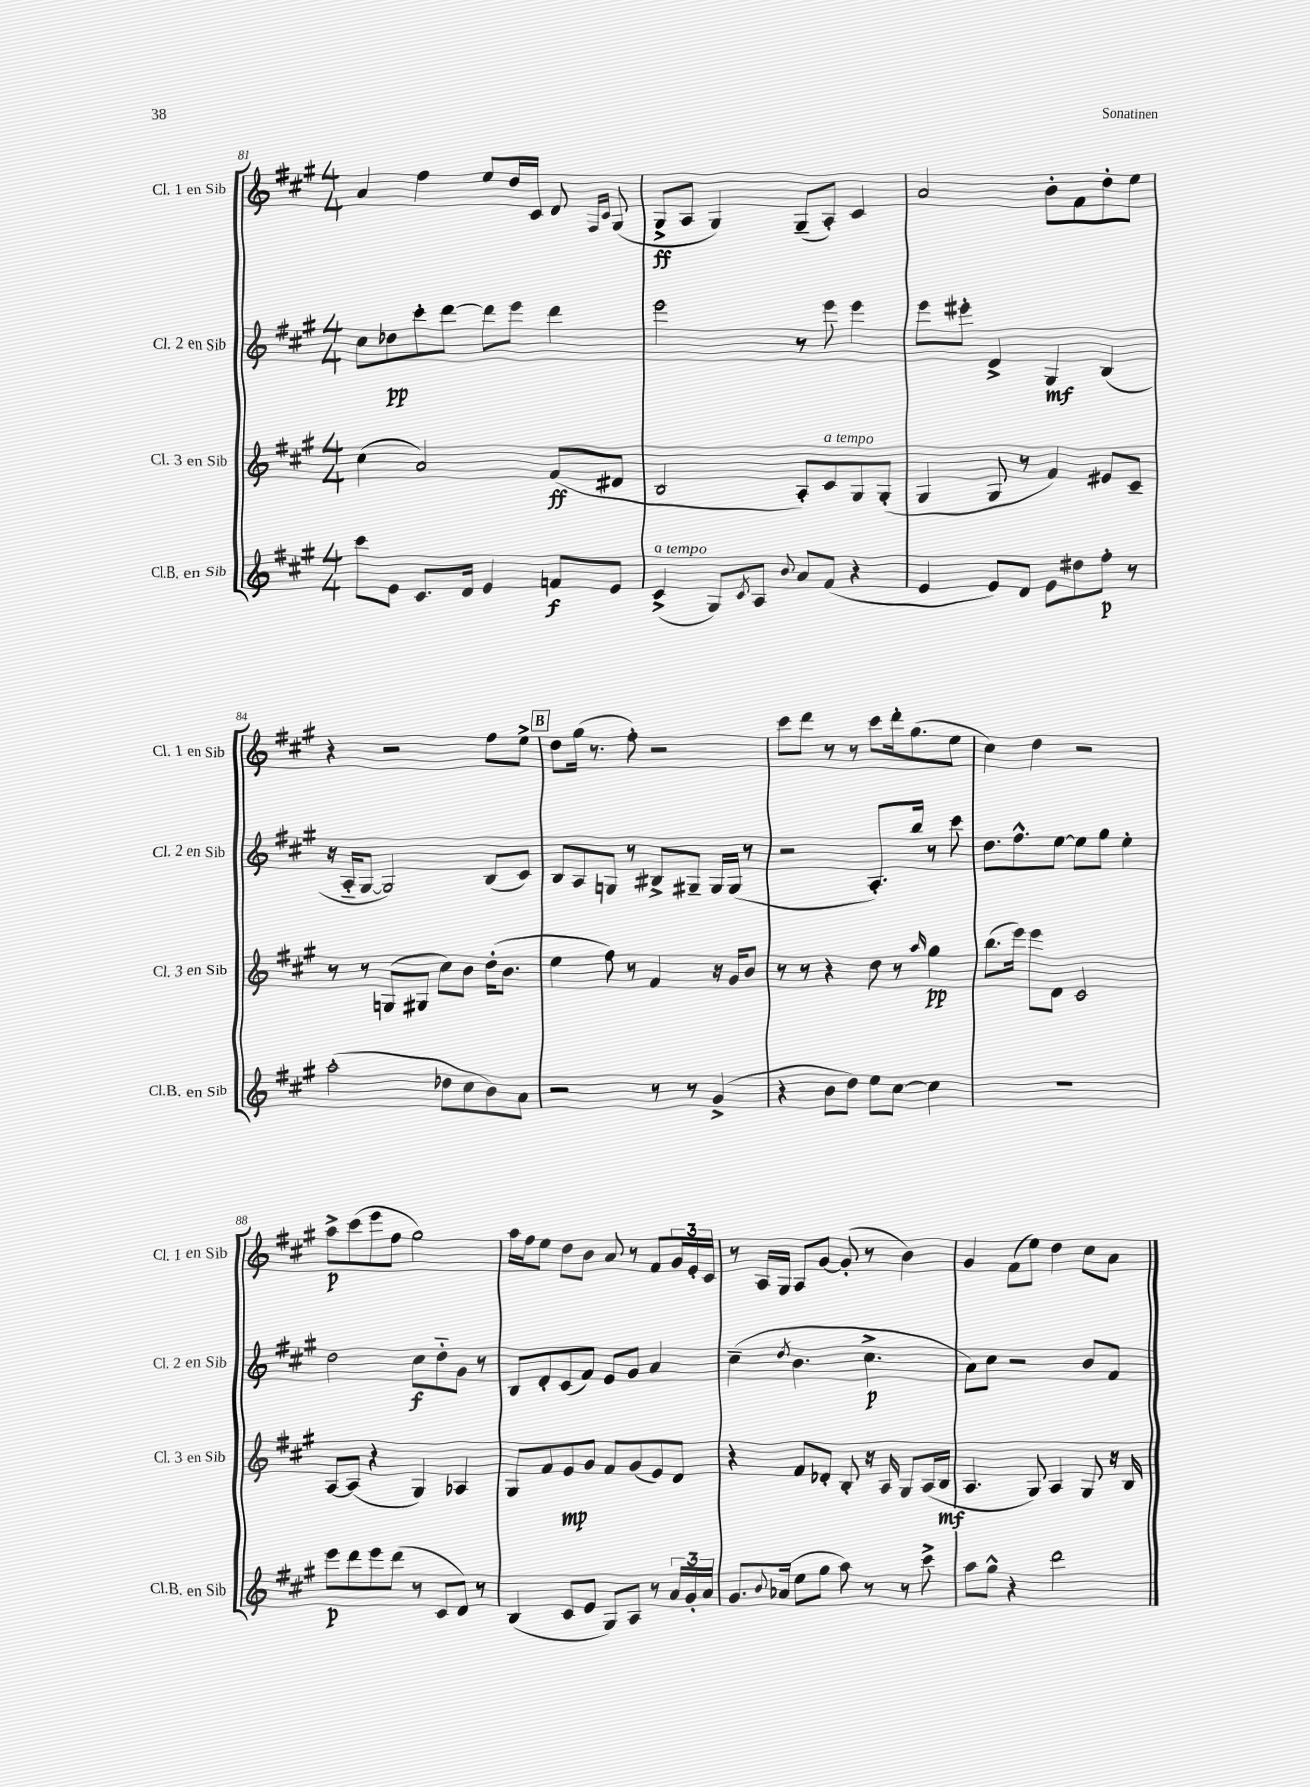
<<
\new StaffGroup <<
\new Staff = "s0" \with { instrumentName = "Cl. 1 en Sib" shortInstrumentName = "Cl. 1 en Sib" } {
    \clef treble \key a \major \numericTimeSignature \time 4/4
    a'4 fis''4 e''8 d''16 cis'16 d'8 \grace { fis16 cis'16 } gis8( |
    gis8->\ff a8 gis4) gis8--( a8-.) cis'4 |
    a'2 b'8-. fis'8 d''8-. e''8 |
    r4 r2 fis''8 e''8-> |
    \mark \markup { \box "B" } d''8 gis''16( r8. fis''8-.) r2 |
    cis'''8 d'''8 r8 r8 cis'''8 d'''16-. gis''8.( e''8 |
    cis''4) d''4 r2 |
    a''8->\p cis'''8( e'''8 fis''8 gis''2) |
    a''16 fis''16 e''8 d''8 b'8 a'8 r8 fis'8 \tuplet 3/2 { gis'16 e'16-. cis'16 } |
    r8 a16 gis16 a8 gis'8~ gis'8-.( r8 b'4) |
    gis'4 fis'8( e''8) d''4 cis''8 a'8 \bar "|." |
}
\new Staff = "s1" \with { instrumentName = "Cl. 2 en Sib" shortInstrumentName = "Cl. 2 en Sib" } {
    \clef treble \key a \major \numericTimeSignature \time 4/4
    cis''8 des''8\pp cis'''8-. d'''8~ d'''8 e'''8 d'''4 |
    e'''2 r8 e'''8 e'''4 |
    e'''8 eis'''8-. d'4-> gis4\mf b4( |
    r16 a16-_ gis8~ gis2) b8( cis'8) |
    \mark \markup { \box "B" } b8 a8 g8 r8 bis8-> gis8-- gis16 gis16( r8 |
    r2 a8.-.) b''16 r8 cis'''8 |
    d''8. fis''8.-^ e''8~ e''8 gis''8 e''4-. |
    d''2 cis''8\f d''8-_ gis'8 r8 |
    b8 d'8-. cis'8( fis'8) e'8 gis'8 a'4 |
    cis''4--( \acciaccatura { d''8 } b'4. cis''4.->\p |
    a'8) cis''8 r2 b'8 fis'8 \bar "|." |
}
\new Staff = "s2" \with { instrumentName = "Cl. 3 en Sib" shortInstrumentName = "Cl. 3 en Sib" } {
    \clef treble \key a \major \numericTimeSignature \time 4/4
    cis''4( a'2) fis'8\ff( dis'8 |
    b2 a8-.) cis'8^\markup { \italic "a tempo" } gis8 gis8-.( |
    gis4 gis8 r8 fis'4) eis'8 cis'8-- |
    r8 r8 g8( gis8 cis''8) b'8 d''16-.( b'8. |
    \mark \markup { \box "B" } e''4 fis''8) r8 fis'4 r16 gis'16 b'8 |
    r8 r8 r4 d''8 r8 \grace { a''16 } gis''4\pp |
    b''8.( e'''16) e'''8 d'8 cis'2 |
    a8~ a8( r4 gis4) aes4 |
    gis8 fis'8 e'8\mp gis'8 fis'8 gis'8( e'8) d'8 |
    r4 fis'8 des'8-. b8-. r16 a16 gis8 a16( b16\mf |
    a4. gis8) a4 gis8 r16 b16 \bar "|." |
}
\new Staff = "s3" \with { instrumentName = "Cl.B. en Sib" shortInstrumentName = "Cl.B. en Sib" } {
    \clef treble \key a \major \numericTimeSignature \time 4/4
    cis'''8 e'8 cis'8. d'16 e'4 f'8\f e'8 |
    cis'4->^\markup { \italic "a tempo" }( gis8) \acciaccatura { cis'8 } a8 \appoggiatura { b'8 } a'8 fis'8( r4 |
    e'4 e'8) d'8 e'8 dis''8 fis''8-.\p r8 |
    a''2-.( des''8 cis''8 b'8) a'8 |
    \mark \markup { \box "B" } r2 r8 r8 gis'4->( |
    r4 b'8 d''8) e''8 cis''8~ cis''4 |
    R1 |
    e'''8\p d'''8 e'''8 d'''8( r8 cis'8 d'8) r8 |
    b4( cis'8 e'8 gis8) a8 r8 \tuplet 3/2 { a'16 gis'16-. a'16 } |
    gis'8. \appoggiatura { b'8 } aes'16( e''8 gis''8 a''8) r8 r8 cis'''8-> |
    a''8 gis''8-^ r4 d'''2 \bar "|." |
}
>>
>>
\layout { \context { \Score currentBarNumber = #81 } }
